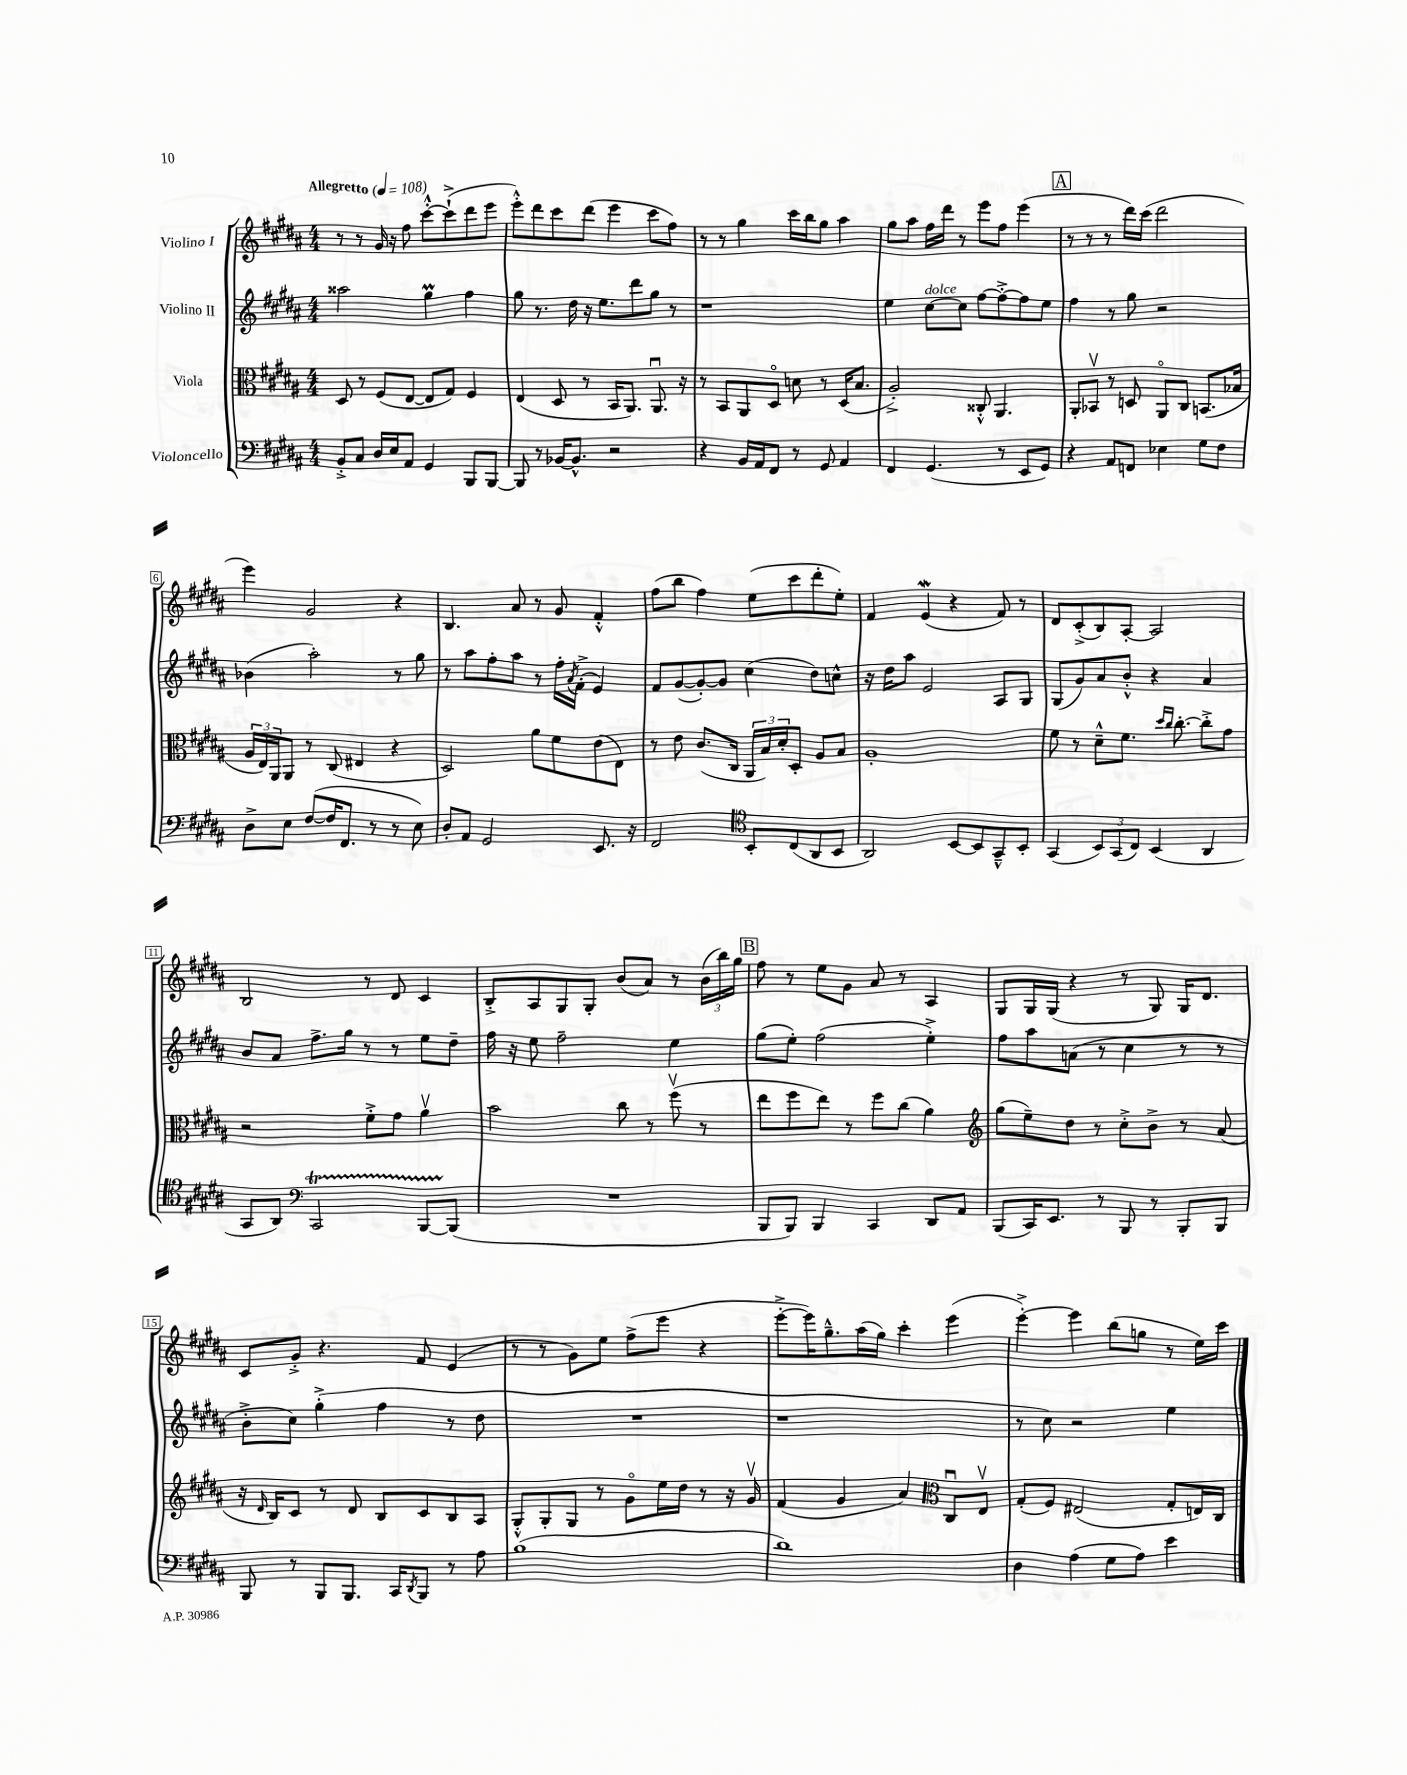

**kern	**kern	**kern	**kern
*staff4	*staff3	*staff2	*staff1
*clefF4	*clefC3	*clefG2	*clefG2
*k[f#c#g#d#a#]	*k[f#c#g#d#a#]	*k[f#c#g#d#a#]	*k[f#c#g#d#a#]
*M4/4	*M4/4	*M4/4	*M4/4
*MM108	*MM108	*MM108	*MM108
8BB'^	8D#	2aa##	8r
8C#	8r	.	8r
16D#	(8F#	.	16g#
16E	.	.	16r
8AA#	[8E	.	8ff#
4GG#	8E]	4gg#	[8ccc#'^^
.	8G#)	.	(8ccc#`^]
8BBB	4F#	4ff#	8ddd#
[8BBB	.	.	8eee
=	=	=	=
8BBB]	(4E	8gg#	8eee'^^)
8r	.	8.r	8ddd#
[16BB-	8D#	.	8ccc#
8.BB-^^]	.	16dd#	.
.	8r	16r	(8ddd#
.	.	8.ee	.
2r	16BB	.	4eee
.	8.AA#)	.	.
.	.	8ddd#	.
.	8.AA#u	8gg#	8ccc#
.	.	8r	8ff#)
.	16r	.	.
=	=	=	=
4r	8r	1r	8r
.	8BB	.	8r
16BB	8AA#	.	4gg#
16AA#	.	.	.
8FF#	8D#o	.	.
8r	8d	.	16ccc#
.	.	.	16bb
8GG#	8r	.	8gg#
4AA#	(16D#	.	4aa#
.	8.B	.	.
=	=	=	=
4FF#	2A#'^)	4ee	8gg#
.	.	.	8aa#
(4.GG#	.	[8cc#	16ff#
.	.	.	16ddd#
.	.	8cc#]	8r
.	8C##'^^	[8ff#	8eee
8r	4.AA#	8ff#'^_	8ff#
8EE	.	8ff#]	(4eee
8GG#)	.	8ee	.
=	=	=	=
4r	8AA#'	4ff#	8r
.	8BB-v	.	8r
8AA#	8r	8r	8r
8FF	8D	8gg#	16ddd#)
.	.	.	(16ccc#
4E-	8AA#o	2r	2ddd#
.	8C#	.	.
8G#	(8.BB	.	.
8F#	.	.	.
.	16B-	.	.
=	=	=	=
8D#^	24A#	(4b-	4eee)
.	24E)	.	.
.	24AA#	.	.
8E	8AA#	.	.
([8F#	8r	2aa#')	2g#
16F#]	(8C#	.	.
8.FF#	.	.	.
.	4E#	.	.
8r	.	.	.
8r	4r	8r	4r
8E)	.	8gg#	.
=	=	=	=
8D#'	2D#)	8r	4.B
8AA#	.	8aa#	.
2GG#	.	8ff#'	.
.	.	8aa#	8a#
.	8a#	8r	8r
.	8f#	16ff#'	8g#
.	.	8qa#	.
.	.	(16f#'^	.
8.EE	(8e	4e)	4f#'^^
.	8E)	.	.
16r	.	.	.
=	=	=	=
2FF#	8r	8f#	(8ff#
.	8e	([8g#	8bb
.	(8.c#	8g#'_)	4ff#)
.	.	8g#]	.
.	16C#	.	.
*clefC4	*	*	*
8BB'	24AA#	(4cc#	(8ee
.	24B)	.	.
.	24d#'	.	.
(8C#	8D#'	.	8ccc#
8AA#	8A#	8dd#)	8ddd#'
8BB	8B	8cc^^	8ee')
=	=	=	=
2AA#)	1A#'	16r	4f#
.	.	16dd#	.
.	.	8aa#	.
.	.	2e	(4e
[8BB	.	.	4r
8BB]	.	.	.
8GG#~^^	.	8A#	8f#)
8BB'	.	8G#	8r
=	=	=	=
(4GG#	8f#	(8G#	8d#
.	8r	8g#)	(8c#'^
12BB)	8d#~^^	8a#	8B)
(12GG#	.	.	.
.	8.f#	8b'^^	[8A#'
12C#)	.	.	.
(4BB	.	4r	2A#]
.	16qqdd#	.	.
.	16qqcc#	.	.
.	[8.cc#'	.	.
4AA#	8cc#'^]	4a#	.
.	8g#	.	.
=	=	=	=
8GG#	2r	8b	2B
8AA#)	.	8a#	.
*clefF4	*	*	*
2CC#	.	8.ff#^	.
.	.	16gg#	.
.	8f#'^	8r	8r
.	8g#	8r	8d#
[8BBB	4a#v	8ee	4c#
(8BBB]	.	8dd#~	.
=	=	=	=
1r	2b	16ff#	8B'^
.	.	16r	.
.	.	8ee	8A#
.	.	2ff#~	8G#
.	.	.	8G#'
.	8cc#	.	(8b
.	8r	.	8a#)
.	(8ff#v	4ee	8r
.	8r	.	(24b
.	.	.	24bb)
.	.	.	24gg#
=	=	=	=
8BBB	8ee	(8gg#	8ff#
8BBB)	8ff#	8ee')	8r
4BBB	8ee)	(2ff#	8ee
.	8r	.	8g#
4CC#	8ff#	.	8a#
.	(8cc#	.	8r
8DD#	4a#)	4ee'^)	4A#
8AA#	.	.	.
=	=	=	=
*	*clefG2	*	*
(8BBB	(8gg#	8ff#	8G#
16CC#)	8ee~)	8aa#	16G#
8.EE	.	.	(16G#
.	8dd#	(8a	4r
8r	8r	8r	.
8BBB	8cc#'^	4cc#	8r
8r	8b^	.	8G#)
8BBB'	8r	8r	16G#
.	.	.	8.d#
8BBB	(8a#	8r	.
=	=	=	=
8BBB	16r	8b'^	8c#
.	16qqd#	.	.
.	16B)	.	.
8r	8c#	8cc#)	8g#'^
8BBB	8r	(4gg#'^	4.r
8.BBB	8d#	.	.
.	8B	4ff#	.
16CC#	.	.	.
8qDD#	.	.	.
8BBB	8c#	.	8f#
8r	8B	8r	(4e
8A#	8A#	8dd#	.
=	=	=	=
(1B	8G#'^^	1r	8r
.	8G#'	.	8r
.	8G#	.	8g#)
.	8r	.	8ee
.	8g#o	.	(8ff#^
.	16ee	.	8eee
.	16dd#	.	.
.	8r	.	4r
.	16r	.	.
.	16g#v	.	.
=	=	=	=
1d#)	(4f#	1r	[8eee'^
.	.	.	16eee])
.	.	.	8.gg#~^^
.	4g#	.	.
.	.	.	(16aa#
.	.	.	16gg#)
.	4a#)	.	4ccc#'
*	*clefC3	*	*
.	8C#u	.	(4eee
.	8Ev	.	.
=	=	=	=
4D#	(8G#'	8r	[4eee'^)
.	8F#)	8cc#)	.
(4A#	(2E#	2r	4eee]
8G#	.	.	(8bb
8A#)	.	.	8gg
4e	8G#'	4ee	8r
.	16E)	.	16ee)
.	16C#	.	16ccc#
==	==	==	==
*-	*-	*-	*-
